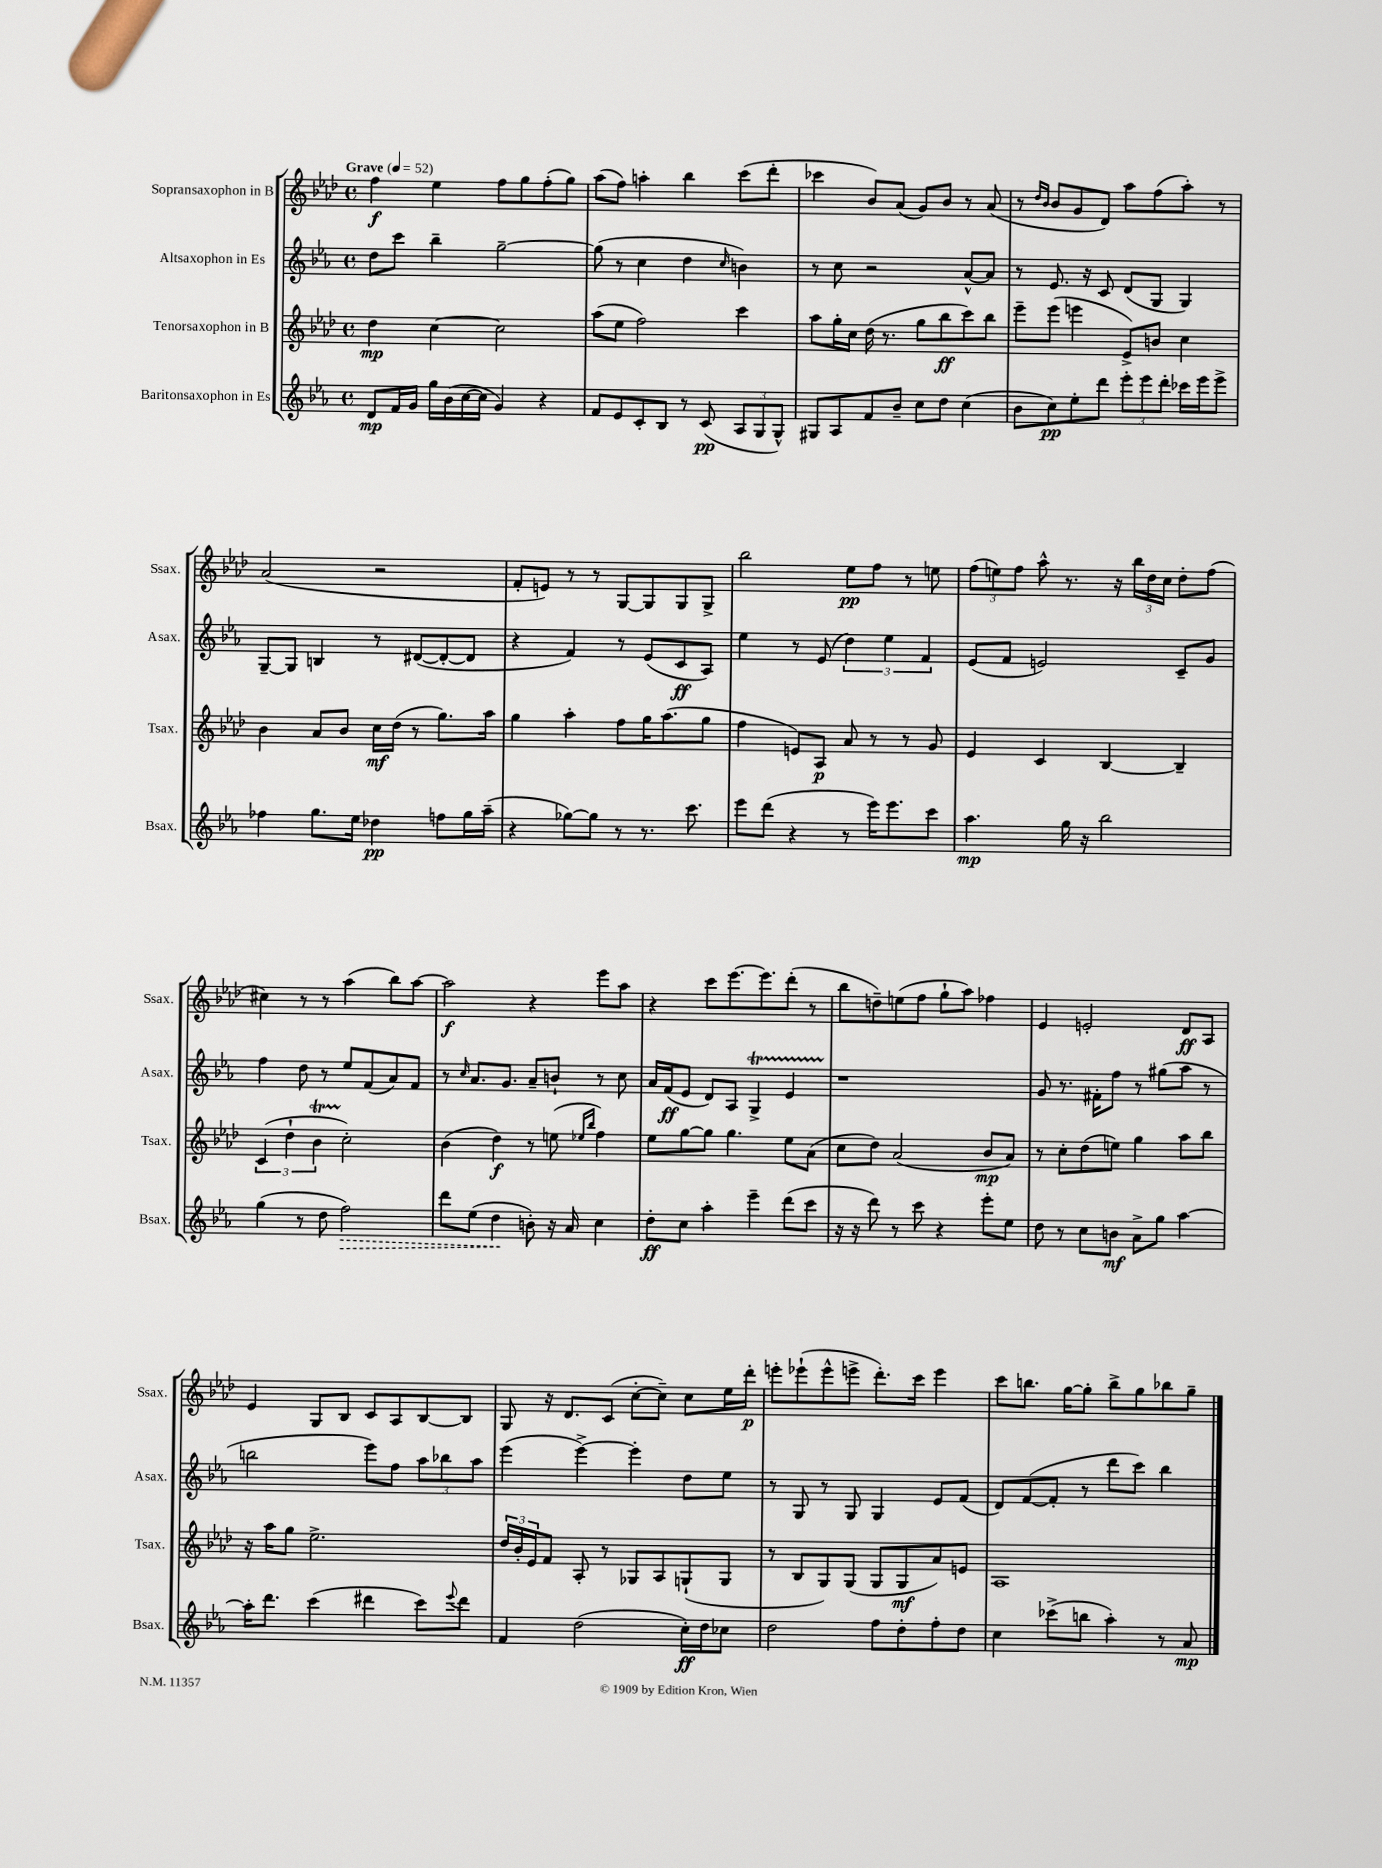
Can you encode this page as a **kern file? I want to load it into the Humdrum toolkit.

**kern	**kern	**kern	**kern
*staff4	*staff3	*staff2	*staff1
*clefG2	*clefG2	*clefG2	*clefG2
*k[b-e-a-]	*k[b-e-a-d-]	*k[b-e-a-]	*k[b-e-a-d-]
*M4/4	*M4/4	*M4/4	*M4/4
*met(c)	*met(c)	*met(c)	*met(c)
*MM52	*MM52	*MM52	*MM52
8d	4dd-	8dd	4ff
16f	.	8ccc	.
16g	.	.	.
16gg	[4cc	4bb-~	4ee-
(16b-	.	.	.
[16cc	.	.	.
16cc]	.	.	.
4g)	2cc]	[2gg~	8ff
.	.	.	8gg
4r	.	.	(8ff'
.	.	.	8gg)
=	=	=	=
8f	(8aa-	(8gg]	(8aa-
8e-	8ee-	8r	8ff)
8c'	2ff)	4cc	4aa'
8B-	.	.	.
8r	.	4dd	4bb-
(8c	.	.	.
.	.	16qqcc	.
12A-	4ccc	4b)	(8ccc
12G	.	.	.
.	.	.	8ddd-'
12G^^)	.	.	.
=	=	=	=
8G#	8aa-	8r	4ccc-
8A-	16gg'	8cc	.
.	16cc	.	.
8f	(16dd-	2r	8b-)
.	8.r	.	.
8b-~	.	.	(8a-
8cc	8gg	.	8g)
8dd	8bb-	.	8b-
(4cc	8ccc)	[8a-^^	8r
.	8bb-	8a-]	(8a-
=	=	=	=
8b-	8eee-~	8r	8r
.	.	.	16qqdd-
.	.	.	16qqb-
8cc)	(8eee-	8.e-	8b-
8ee-'	4eee	.	8g
.	.	16r	.
8ddd	.	8c	8d-)
12eee-'	8e-^)	(8d	8aa-
12eee-	.	.	.
.	8b	8G	(8ff
12ddd'	.	.	.
16ccc-	4cc	4G)	8aa-')
16eee-	.	.	.
8eee-^	.	.	8r
=	=	=	=
4ff-	4b-	[8G~	(2a-
.	.	8G]	.
8.gg	8a-	4B	.
.	8b-	.	.
16ee-	.	.	.
4dd-	16cc	8r	2r
.	(16dd-	.	.
.	8r	([8d#	.
8ff	8.gg)	8d#'_	.
16gg	.	8d#]	.
(16aa-~	16aa-	.	.
=	=	=	=
4r	4gg	4r	8f'
.	.	.	8e)
[8gg-)	4aa-'	4f)	8r
8gg-]	.	.	8r
8r	8ff	8r	[8G
8.r	16gg	(8e-	8G]
.	(8.aa-	.	.
.	.	8c	8G
8.ccc	.	.	.
.	8gg	8A-)	8G^
=	=	=	=
8eee-	4ff	4ee-	2bb-
(8ddd	.	.	.
4r	8e)	8r	.
.	8A-	(8e-	.
8r	8a-	6dd)	8ee-
16eee-)	8r	.	8ff
.	.	6ee-	.
8.eee-	.	.	.
.	8r	.	8r
.	.	6f	.
8ccc	8g	.	8ee
=	=	=	=
4.aa-	4e-	(8e-	(12ff
.	.	.	12ee)
.	.	8f	.
.	.	.	12ff
.	4c	2e)	8aa-^^
16gg	.	.	8.r
16r	.	.	.
2bb-	[4B-	.	.
.	.	.	16r
.	.	.	24bb-
.	.	.	24dd-
.	.	.	24cc
.	4B-~]	8c~	8dd-'
.	.	8g	(8ff
=	=	=	=
(4gg	(6c	4ff	4cc#)
.	6dd-`	.	.
8r	.	8dd	8r
.	6b-	.	.
8dd	.	8r	8r
2ff)	2cc')	8ee-	(4aa-
.	.	(8f	.
.	.	8a-)	8bb-)
.	.	8f	[8aa-
=	=	=	=
8ddd	(4b-	8r	2aa-]
.	.	16qqcc	.
(8ee-	.	8.a-	.
4dd	4dd-)	.	.
.	.	8.g	.
8b')	8r	8a-~	4r
16r	(8ee	8b`	.
16a-	.	.	.
.	16qqee-	.	.
.	16qqbb-	.	.
4cc	4ff)	8r	8eee-
.	.	8cc	8aa-
=	=	=	=
8dd'	8ee-	16a-	4r
.	.	(16f	.
8cc	[8gg	8e-	.
4aa-'	8gg]	8d)	8ccc
.	4.gg	8A-	[8.eee-
4eee-~	.	4G^	.
.	.	.	8.eee-]
(8ddd	8ee-	4e-	(8ddd-'
8ccc	(8a-	.	8r
=	=	=	=
16r	8cc	1r	8bb-
16r	.	.	.
8ddd)	8dd-)	.	8dd~)
8r	(2a-	.	(8ee
8ccc	.	.	8ff
4r	.	.	8gg`
.	.	.	8aa-)
8eee-'	8b-	.	4ff-
8ee-	8a-)	.	.
=	=	=	=
8dd	8r	8g	4e-
8r	8cc'	8.r	.
8cc	(8dd-	.	2e'
.	.	16f#'	.
8b	8ee)	8ff	.
8a-^	4gg	8r	.
8gg	.	(8gg#	.
[4aa-	8aa-	8aa-	8d-
.	8bb-	8r	8A-
=	=	=	=
16aa-']	16r	2bb	4e-
8.ddd	16aa-	.	.
.	8gg	.	.
(4ccc	2.ee-^	.	8G
.	.	.	8B-
4ddd#	.	8eee-)	8c
.	.	8ff	8A-
8ccc)	.	12aa-	[8B-
.	.	12bb-	.
8qqeee-	.	.	.
8ddd#	.	.	8B-]
.	.	12aa-	.
=	=	=	=
4f	24dd-	(4eee-	8G
.	24b-'	.	.
.	24e-	.	.
.	8f	.	16r
.	.	.	8.d-
(2dd	8A-'	[4eee-^)	.
.	8r	.	(8c
.	8G-	4eee-']	[8cc'
.	8A-	.	8cc~])
16cc')	(8G`	8dd	8cc
16dd	.	.	.
8cc-	8G	8ee-	16ee-
.	.	.	16ddd-'
=	=	=	=
2dd	8r	8r	8eee'
.	8B-	8G	(8eee-`
.	8G)	8r	8eee-^^
.	(8G	8G	8eee^
8ff	8G	4G	8.ddd-')
8dd'	8G	.	.
.	.	.	16ccc
8ff'	8a-)	8e-	4eee
8dd	8e	(8f	.
=	=	=	=
4cc	1A-	8d)	8ccc
.	.	([8f	8.bb
(8ccc-^	.	8f']	.
.	.	.	[16gg
8bb	.	8r	8gg']
4aa-')	.	8ddd	8bb^
.	.	8ccc)	8gg
8r	.	4bb-	8bb-
8a-	.	.	8gg~
==	==	==	==
*-	*-	*-	*-
